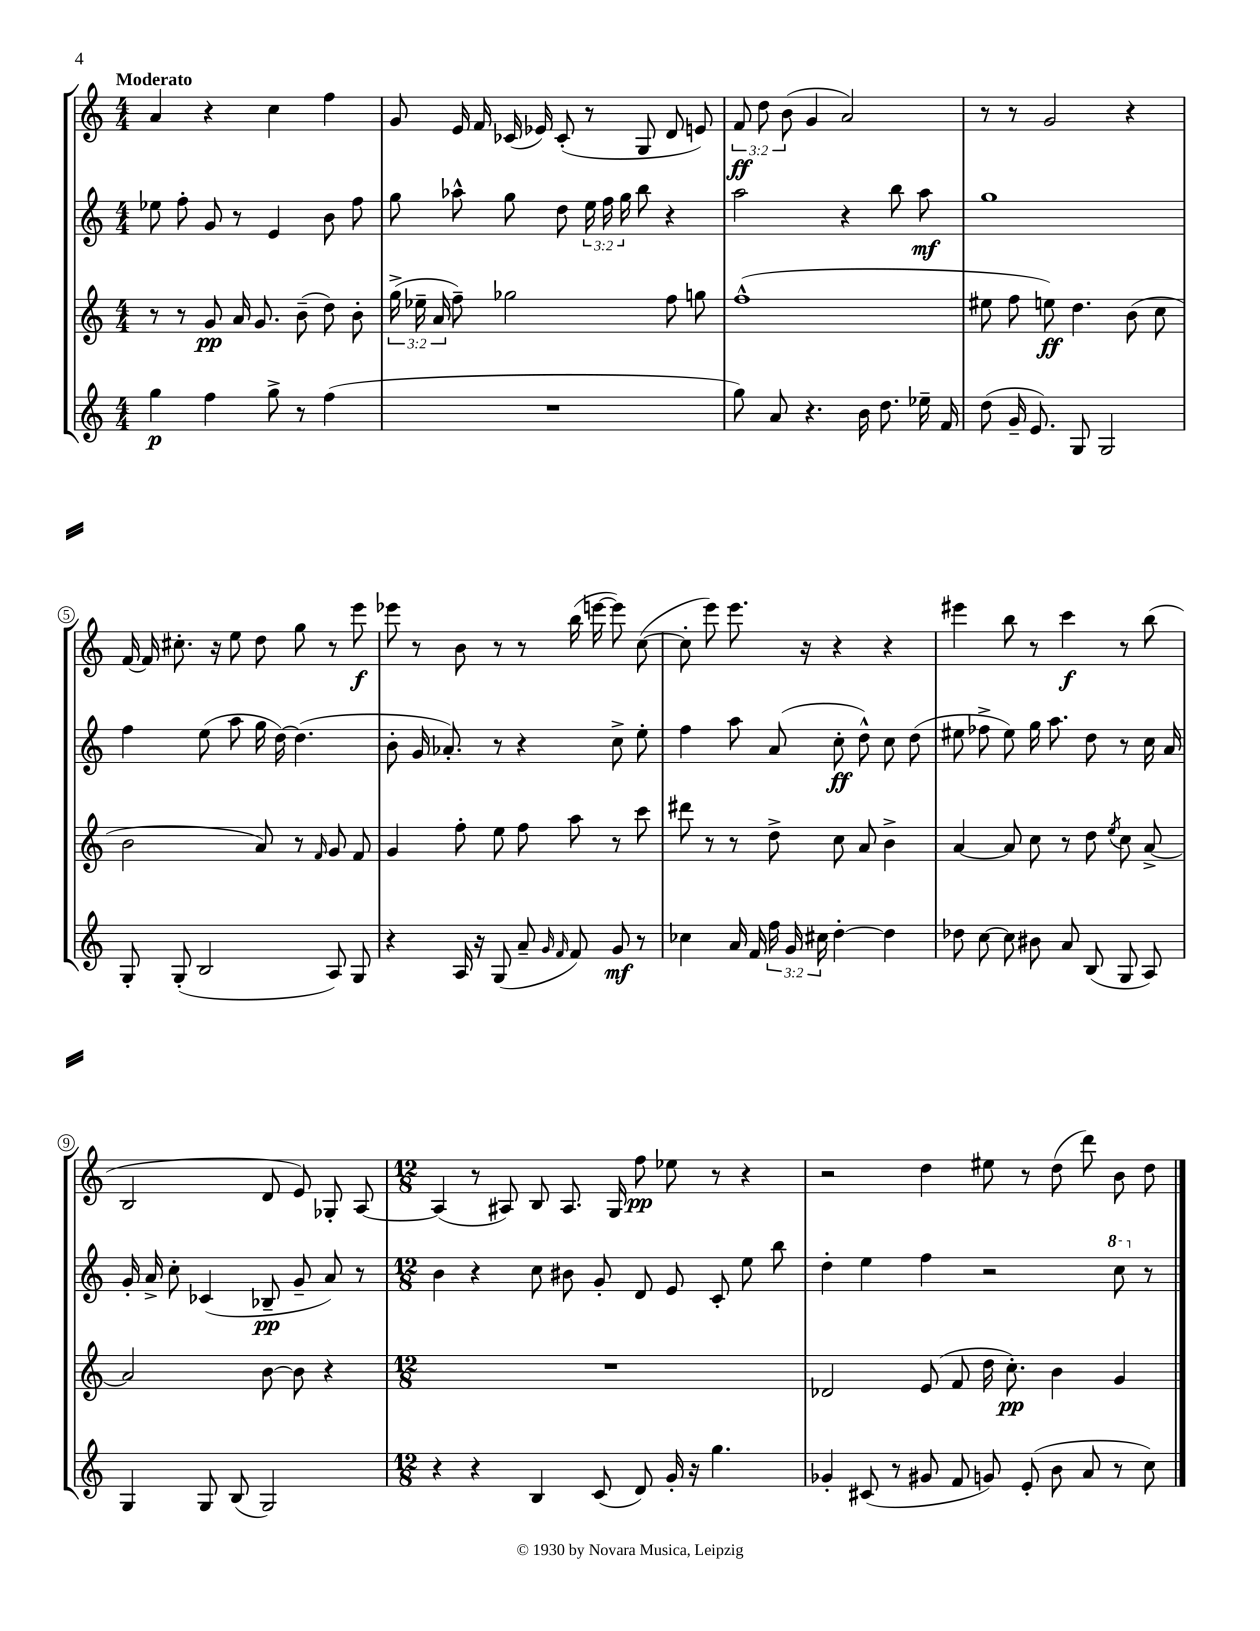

**kern	**kern	**kern	**kern
*staff4	*staff3	*staff2	*staff1
*clefG2	*clefG2	*clefG2	*clefG2
*k[]	*k[]	*k[]	*k[]
*M4/4	*M4/4	*M4/4	*M4/4
4gg	8r	8ee-	4a
.	8r	8ff'	.
4ff	8g	8g	4r
.	16a	8r	.
.	8.g	.	.
8gg^	.	4e	4cc
8r	(8b~	.	.
(4ff	8dd)	8b	4ff
.	8b'	8ff	.
=	=	=	=
1r	(24gg^	8gg	8g
.	24ee-~	.	.
.	24a	.	.
.	8ff~)	8aa-^^	16e
.	.	.	16f
.	2gg-	8gg	(16c-
.	.	.	16e-)
.	.	8dd	(8c-'
.	.	24ee	8r
.	.	24ff	.
.	.	24gg	.
.	.	8bb	8G
.	8ff	4r	8d
.	8gg	.	8e)
=	=	=	=
8gg)	(1ff^^	2aa	12f
.	.	.	12dd
8a	.	.	.
.	.	.	(12b
4.r	.	.	4g
.	.	4r	2a)
16b	.	.	.
8.dd	.	.	.
.	.	8bb	.
16ee-~	.	8aa	.
16f	.	.	.
=	=	=	=
(8dd	8ee#	1gg	8r
16g~	8ff	.	8r
8.e)	.	.	.
.	8ee)	.	2g
8G	4.dd	.	.
2G	.	.	.
.	(8b	.	4r
.	8cc	.	.
=	=	=	=
8G'	2b	4ff	[16f
.	.	.	16f]
(8G'	.	.	8.cc#'
2B	.	(8ee	.
.	.	.	16r
.	.	8aa	8ee
.	8a)	16gg	8dd
.	.	[16dd)	.
.	8r	(4.dd]	8gg
.	16qqf	.	.
8A)	8g	.	8r
8G	8f	.	8eee
=	=	=	=
4r	4g	8b'	8eee-
.	.	16g	8r
.	.	8.a-')	.
16A	8ff'	.	8b
16r	.	.	.
(8G	8ee	8r	8r
8a~	8ff	4r	8r
16qqg	.	.	.
16qqf	.	.	.
8f)	8aa	.	(16bb
.	.	.	[16eee
8g	8r	8cc^	8eee])
8r	8ccc	8ee'	([8cc
=	=	=	=
4cc-	8ddd#	4ff	8cc']
.	8r	.	8eee)
16a	8r	8aa	8.eee
16f	.	.	.
24ff	8dd^	(8a	.
24g	.	.	.
.	.	.	16r
24cc#	.	.	.
[4dd'	8cc	8cc'	4r
.	8a	8dd^^)	.
4dd]	4b^	8cc	4r
.	.	(8dd	.
=	=	=	=
8dd-	[4a	8ee#	4eee#
[8cc	.	8ff-^	.
8cc]	8a]	8ee#)	8bb
8b#	8cc	16gg	8r
.	.	8.aa	.
8a	8r	.	4ccc
(8B	8dd	8dd	.
.	8qee	.	.
8G	8cc	8r	8r
8A)	[8a^	16cc	(8bb
.	.	16a	.
=	=	=	=
4G	2a]	16g'	2B
.	.	16a^	.
.	.	8cc'	.
8G	.	(4c-	.
(8B	.	.	.
2G)	[8b	8B-~	8d
.	8b]	8g~	8e)
.	4r	8a)	8G-'
.	.	8r	[8A
=	=	=	=
*M12/8	*M12/8	*M12/8	*M12/8
4r	1.r	4b	(4A]
4r	.	4r	8r
.	.	.	8A#)
4B	.	8cc	8B
.	.	8b#	8.A#
(8c	.	8g'	.
.	.	.	16G
8d)	.	8d	8ff
16g'	.	8e	8ee-
16r	.	.	.
4.gg	.	8c'	8r
.	.	8ee	4r
.	.	8bb	.
=	=	=	=
4g-'	2d-	4dd'	2r
(8c#	.	4ee	.
8r	.	.	.
8g#	(8e	4ff	4dd
8f	8f	.	.
8g)	16dd	2r	8ee#
.	8.cc')	.	.
(8e'	.	.	8r
8b	4b	.	(8dd
8a	.	.	8ddd)
8r	4g	8ccc	8b
8cc)	.	8r	8dd
==	==	==	==
*-	*-	*-	*-
